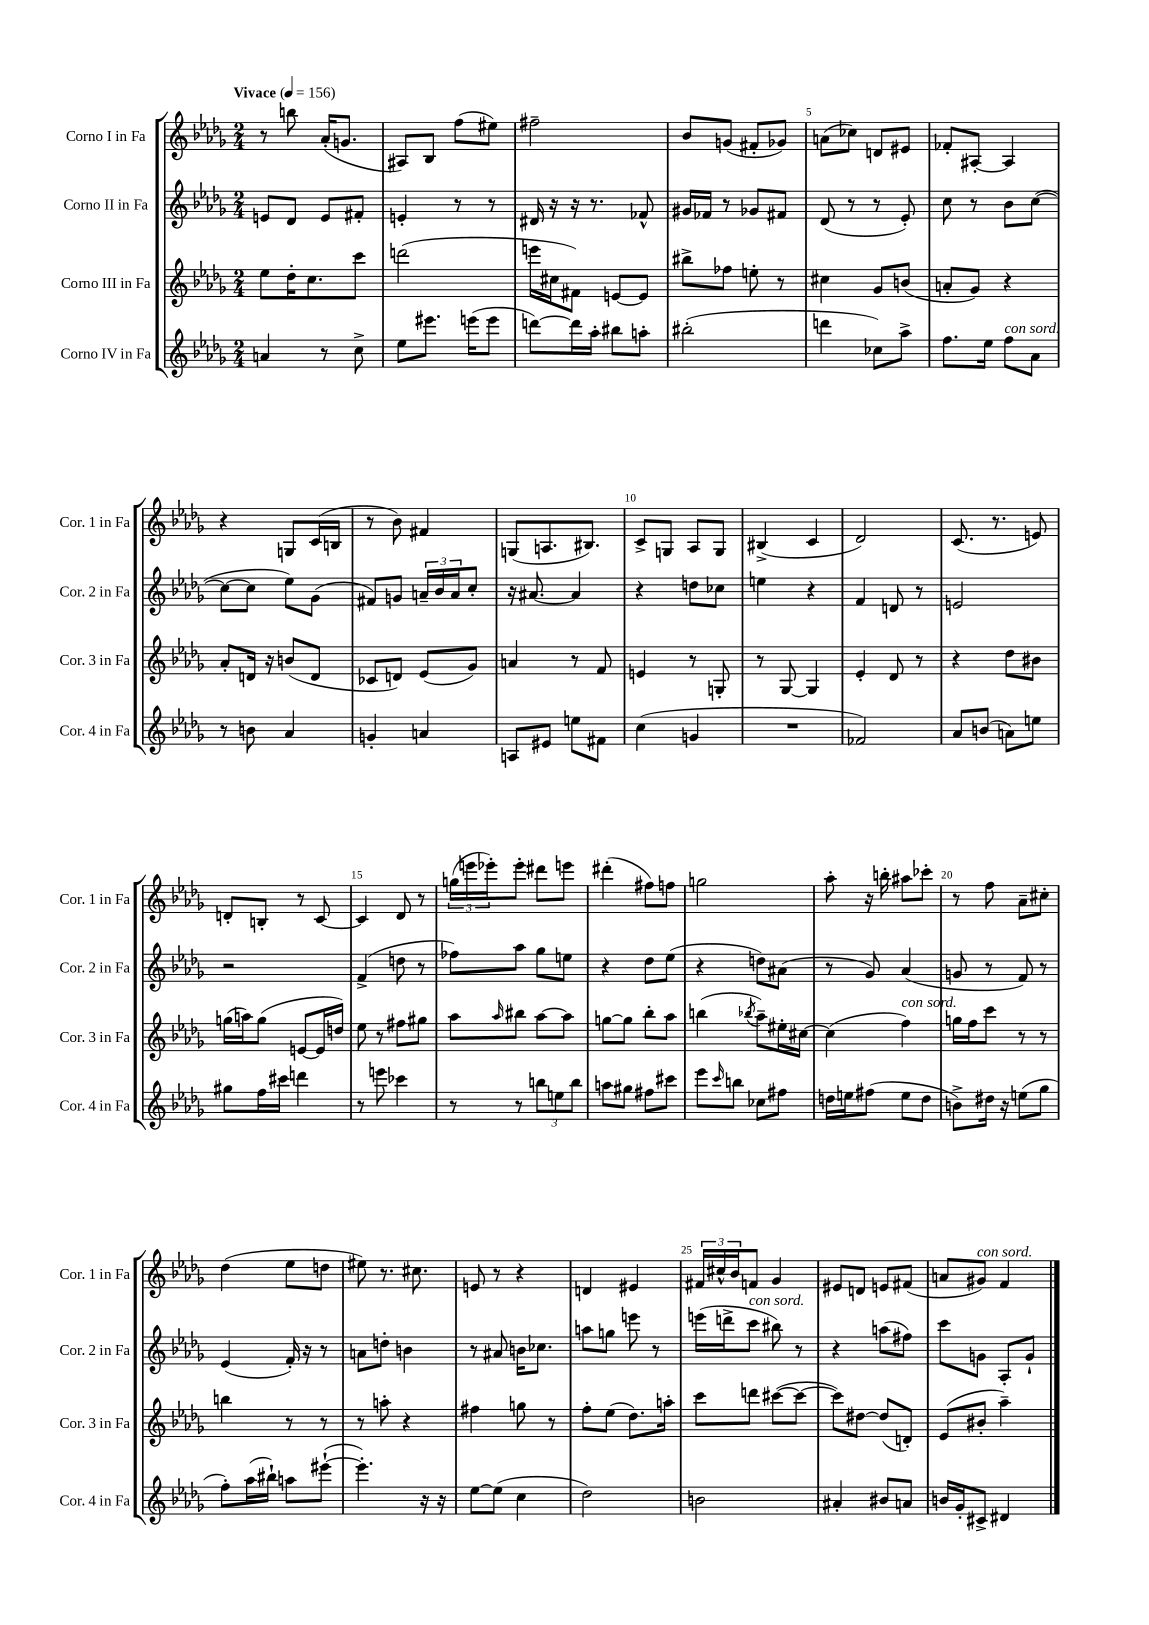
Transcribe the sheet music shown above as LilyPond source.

<<
\new StaffGroup <<
\new Staff = "s0" \with { instrumentName = "Corno I in Fa" shortInstrumentName = "Cor. 1 in Fa" } {
    \clef treble \key des \major \numericTimeSignature \time 2/4 \tempo "Vivace" 4 = 156
    r8 b''8 aes'16-.( g'8. |
    ais8) bes8 f''8( eis''8) |
    fis''2-- |
    bes'8 g'8( fis'8-. ges'8) |
    a'8( ces''8) d'8 eis'8 |
    fes'8-. ais8~-. ais4 |
    r4 g8 c'16( b16 |
    r8 bes'8) fis'4 |
    g8( a8. bis8.) |
    c'8-> g8 aes8 g8 |
    bis4->( c'4 |
    des'2) |
    c'8.( r8. e'8) |
    d'8-. b8-. r8 c'8~ |
    c'4 des'8 r8 |
    \tuplet 3/2 { g''16( e'''16 ees'''16-.) } ees'''8-. dis'''8 e'''8 |
    dis'''4-.( fis''8) f''8 |
    g''2 |
    aes''8-. r16 b''16-. ais''8 ces'''8-. |
    r8 f''8 aes'8-- cis''8-. |
    des''4( ees''8 d''8 |
    eis''8) r8. cis''8. |
    e'8 r8 r4 |
    d'4 eis'4 |
    \tuplet 3/2 { fis'16 cis''16-^ bes'16 } f'8 ges'4 |
    eis'8 d'8 e'8 fis'8( |
    a'8 gis'8^\markup { \italic "con sord." }) f'4 \bar "|." |
}
\new Staff = "s1" \with { instrumentName = "Corno II in Fa" shortInstrumentName = "Cor. 2 in Fa" } {
    \clef treble \key des \major \numericTimeSignature \time 2/4
    e'8 des'8 e'8 fis'8-. |
    e'4-. r8 r8 |
    dis'16 r16 r16 r8. fes'8-^ |
    gis'16 fes'16 r8 ges'8 fis'8 |
    des'8( r8 r8 ees'8-.) |
    c''8 r8 bes'8 c''8~( |
    c''8~ c''8 ees''8) ges'8( |
    fis'8) g'8 \tuplet 3/2 { a'16-- bes'16 a'16 } c''8-. |
    r16 ais'8.~ ais'4 |
    r4 d''8 ces''8 |
    e''4 r4 |
    f'4 d'8 r8 |
    e'2 |
    r2 |
    f'4->( d''8 r8 |
    fes''8) aes''8 ges''8 e''8 |
    r4 des''8 ees''8( |
    r4 d''8) ais'8( |
    r8 ges'8) aes'4( |
    g'8 r8 f'8) r8 |
    ees'4( f'16-.) r16 r8 |
    a'8 d''8-. b'4 |
    r8 ais'8 b'16 ces''8. |
    a''8 g''8 e'''8 r8 |
    e'''16( d'''16-> c'''8^\markup { \italic "con sord." } bis''8) r8 |
    r4 a''8( fis''8) |
    c'''8 g'8 aes8-. g'8-! \bar "|." |
}
\new Staff = "s2" \with { instrumentName = "Corno III in Fa" shortInstrumentName = "Cor. 3 in Fa" } {
    \clef treble \key des \major \numericTimeSignature \time 2/4
    ees''8 des''16-. c''8. c'''8 |
    d'''2( |
    e'''16 cis''16 fis'8) e'8~ e'8 |
    bis''8-> fes''8 e''8-. r8 |
    cis''4 ges'8 b'8( |
    a'8-. ges'8) r4 |
    aes'8-. d'16 r16 b'8( d'8 |
    ces'8 d'8) ees'8( ges'8) |
    a'4 r8 f'8 |
    e'4 r8 g8-. |
    r8 ges8~ ges4 |
    ees'4-. des'8 r8 |
    r4 des''8 bis'8 |
    g''16( a''16) g''8( e'8~ e'16 d''16) |
    ees''8 r8 fis''8 gis''8 |
    aes''8 \grace { aes''16 } bis''8 aes''8~ aes''8 |
    g''8~ g''8 bes''8-. aes''8 |
    b''4( \acciaccatura { bes''8 } aes''8--) eis''16-. cis''16~ |
    cis''4( f''4^\markup { \italic "con sord." }) |
    g''16 f''16 c'''8 r8 r8 |
    b''4 r8 r8 |
    r8 a''8-. r4 |
    fis''4 g''8 r8 |
    f''8-. ees''8( des''8.) a''16-. |
    c'''8 d'''8 cis'''8~( cis'''8~ |
    cis'''8) dis''8~ dis''8( d'8-.) |
    ees'8( bis'8-. aes''4--) \bar "|." |
}
\new Staff = "s3" \with { instrumentName = "Corno IV in Fa" shortInstrumentName = "Cor. 4 in Fa" } {
    \clef treble \key des \major \numericTimeSignature \time 2/4
    a'4 r8 c''8-> |
    ees''8 eis'''8. e'''16( e'''8 |
    d'''8~) d'''16 aes''16-. bis''8 a''8-. |
    bis''2-.( |
    d'''4 ces''8) aes''8-> |
    f''8. ees''16 f''8^\markup { \italic "con sord." } aes'8 |
    r8 b'8 aes'4 |
    g'4-. a'4 |
    a8 eis'8 e''8 fis'8 |
    c''4( g'4 |
    R2 |
    fes'2) |
    aes'8 b'8( a'8) e''8 |
    gis''8 f''16 cis'''16 d'''4 |
    r8 e'''8 ces'''4 |
    r8 r8 \tuplet 3/2 { b''8 e''8 b''8 } |
    a''8 gis''8 fis''8 cis'''8 |
    ees'''8 \grace { c'''16 } b''8 ces''8 fis''8 |
    d''16 e''16 fis''8( e''8 d''8 |
    b'8->) dis''16 r16 e''8( ges''8 |
    f''8-.) aes''16( bis''16-!) a''8 eis'''8~-!( |
    eis'''4.-.) r16 r16 |
    ees''8~ ees''8( c''4 |
    des''2) |
    b'2 |
    ais'4-. bis'8 a'8 |
    b'16 ges'16-. cis'8-> dis'4 \bar "|." |
}
>>
>>
\layout { \context { \Score \override BarNumber.break-visibility = ##(#f #t #t) barNumberVisibility = #(every-nth-bar-number-visible 5) } }
